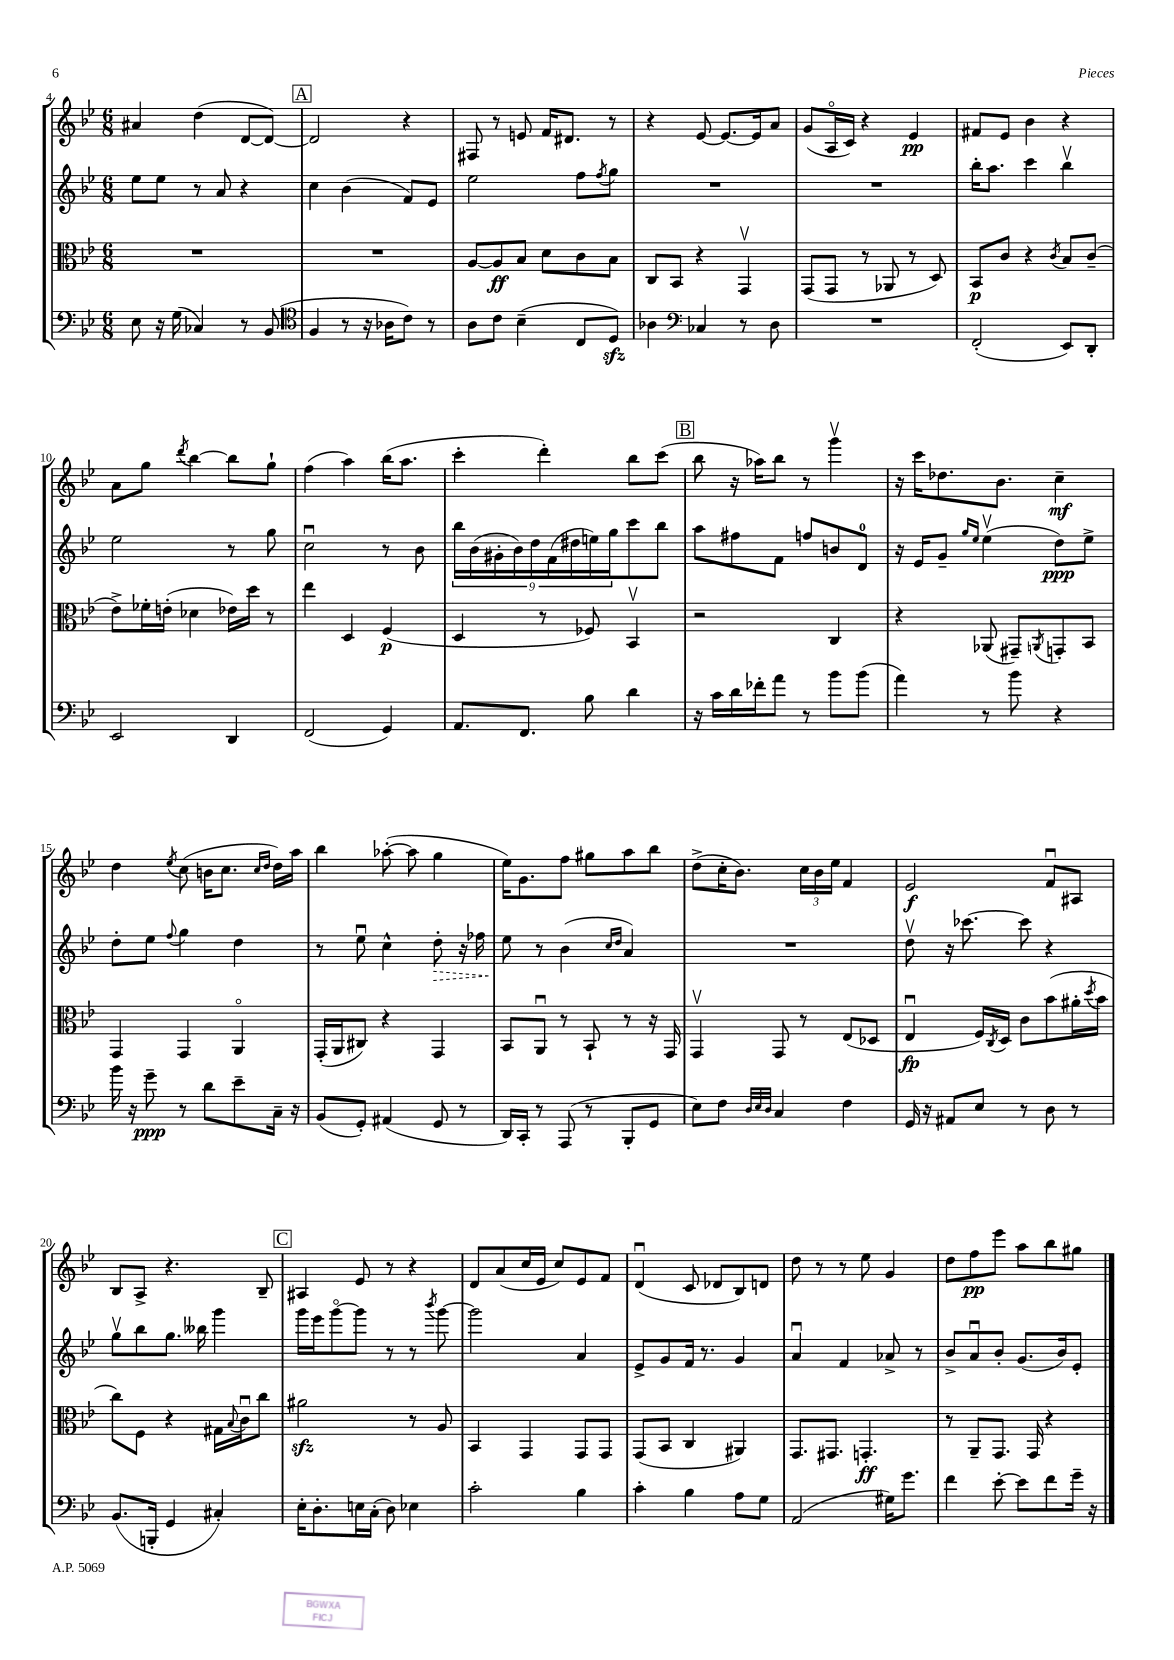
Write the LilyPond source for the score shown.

<<
\new StaffGroup <<
\new Staff = "s0" {
    \clef treble \key bes \major \numericTimeSignature \time 6/8
    ais'4 d''4( d'8~ d'8~) |
    \mark \markup { \box "A" } d'2 r4 |
    fis8 r8 e'8 f'16 dis'8. r8 |
    r4 ees'8~ ees'8.~ ees'16 a'8 |
    g'8( a16\flageolet c'16) r4 ees'4\pp |
    fis'8 ees'8 bes'4 r4 |
    a'8 g''8 \acciaccatura { d'''8 } bes''4~ bes''8 g''8-! |
    f''4( a''4) bes''16( a''8. |
    c'''4-. d'''4-.) bes''8 c'''8( |
    \mark \markup { \box "B" } bes''8 r16 aes''16) bes''8 r8 g'''4\upbow |
    r16 c'''16 des''8. bes'8. c''4--\mf |
    d''4 \acciaccatura { ees''8 } c''8( b'16 c''8. \grace { c''16 d''16 } d''16) a''16 |
    bes''4 aes''8~-.( aes''8 g''4 |
    ees''16) g'8. f''8 gis''8 a''8 bes''8 |
    d''8->( c''16-. bes'8.) \tuplet 3/2 { c''16 bes'16 ees''16 } f'4 |
    ees'2\f f'8\downbow ais8 |
    bes8 a8-> r4. bes8-- |
    \mark \markup { \box "C" } ais4 ees'8 r8 r4 |
    d'8 a'8( c''16 ees'16 c''8) ees'8 f'8 |
    d'4\downbow( c'8 des'8 bes8) d'8 |
    d''8 r8 r8 ees''8 g'4 |
    d''8 f''8\pp ees'''8 a''8 bes''8 gis''8 \bar "|." |
}
\new Staff = "s1" {
    \clef treble \key bes \major \numericTimeSignature \time 6/8
    ees''8 ees''8 r8 a'8 r4 |
    \mark \markup { \box "A" } c''4 bes'4( f'8) ees'8 |
    ees''2 f''8 \acciaccatura { f''8 } g''8 |
    R2. |
    R2. |
    bes''16-. a''8. c'''4 bes''4\upbow |
    ees''2 r8 g''8 |
    c''2\downbow r8 bes'8 |
    \tuplet 9/8 { bes''16 bes'16( gis'16-. bes'16) d''16 f'16( dis''16 e''16) g''16 } c'''8 bes''8 |
    \mark \markup { \box "B" } a''8 fis''8 f'8 f''8 b'8 d'8-0 |
    r16 ees'16 g'8-- \grace { g''16 ees''16 } ees''4\upbow( d''8\ppp) ees''8-> |
    d''8-. ees''8 \appoggiatura { f''8 } g''4 d''4 |
    r8 ees''8\downbow c''4-^ \once \override Hairpin.style = #'dashed-line d''8-.\> r16 fes''16 |
    ees''8\! r8 bes'4( \grace { c''16 d''16 } a'4) |
    R2. |
    d''8\upbow r16 ces'''8.~ ces'''8 r4 |
    g''8\upbow bes''8 g''8. beses''16 g'''4 |
    \mark \markup { \box "C" } g'''16 ees'''16 g'''8~\flageolet g'''8 r8 r8 \acciaccatura { bes'''8 } g'''8~ |
    g'''2 a'4 |
    ees'8-> g'8 f'16 r8. g'4 |
    a'4\downbow f'4 aes'8-> r8 |
    bes'8-> a'8\downbow bes'8-. g'8.( bes'16) ees'8-. \bar "|." |
}
\new Staff = "s2" {
    \clef alto \key bes \major \numericTimeSignature \time 6/8
    R2. |
    \mark \markup { \box "A" } R2. |
    a8~ a8\ff bes8 d'8 c'8 bes8 |
    c8 bes,8 r4 g,4\upbow |
    g,8( g,8 r8 aes,8 r8 d8) |
    bes,8\p c'8 r4 \acciaccatura { c'8 } bes8 c'8--( |
    ees'8->) fes'16-. e'16-.( des'4 ees'16) d''16 r8 |
    ees''4 d4 f4\p( |
    d4 r8 fes8) bes,4\upbow |
    \mark \markup { \box "B" } r2 c4 |
    r4 aes,8( gis,8--) \acciaccatura { a,8 } g,8-. bes,8 |
    g,4 g,4 a,4\flageolet |
    g,16-.( a,16 cis8) r4 g,4 |
    bes,8 a,8\downbow r8 bes,8-! r8 r16 g,16 |
    g,4\upbow g,8 r8 ees8( des8 |
    ees4\downbow\fp f16) \acciaccatura { c8 } d16 c'8 bes'8( ais'16-. \acciaccatura { d''8 } bes'16 |
    c''8) f8 r4 gis16 \appoggiatura { bes8 } c'16\downbow c''8 |
    \mark \markup { \box "C" } ais'2\sfz r8 a8 |
    bes,4 g,4 g,8 g,8 |
    g,8( bes,8 c4 ais,4) |
    g,8. gis,8. g,4.-.\ff |
    r8 a,8-- g,8. g,16 r4 \bar "|." |
}
\new Staff = "s3" {
    \clef bass \key bes \major \numericTimeSignature \time 6/8
    ees8 r16 g16( ces4) r8 bes,8( |
    \mark \markup { \box "A" } \clef tenor f4 r8 r16 aes16 c'8) r8 |
    a8 c'8 bes4--( c8 d8\sfz) |
    aes4 \clef bass ces4 r8 d8 |
    R2. |
    f,2-.( ees,8) d,8-. |
    ees,2 d,4 |
    f,2( g,4) |
    a,8. f,8. bes8 d'4 |
    \mark \markup { \box "B" } r16 c'16 d'16 fes'16-. a'8 r8 bes'8 bes'8( |
    a'4) r8 bes'8 r4 |
    bes'16 r16 g'8--\ppp r8 d'8 ees'8-- c16-- r16 |
    bes,8( g,8-.) ais,4( g,8 r8 |
    d,16) c,16-. r8 a,,8( r8 bes,,8-. g,8 |
    ees8) f8 \grace { d32 ees32 d32 } c4 f4 |
    g,16 r16 ais,8 ees8 r8 d8 r8 |
    bes,8.( b,,16-. g,4 cis4-.) |
    \mark \markup { \box "C" } ees16-. d8.-. e16 c16-.( d8) ees4 |
    c'2-. bes4 |
    c'4-. bes4 a8 g8 |
    a,2( gis16) g'8. |
    f'4 ees'8~-. ees'8 f'8 g'16-- r16 \bar "|." |
}
>>
>>
\layout { \context { \Score currentBarNumber = #4 } }
